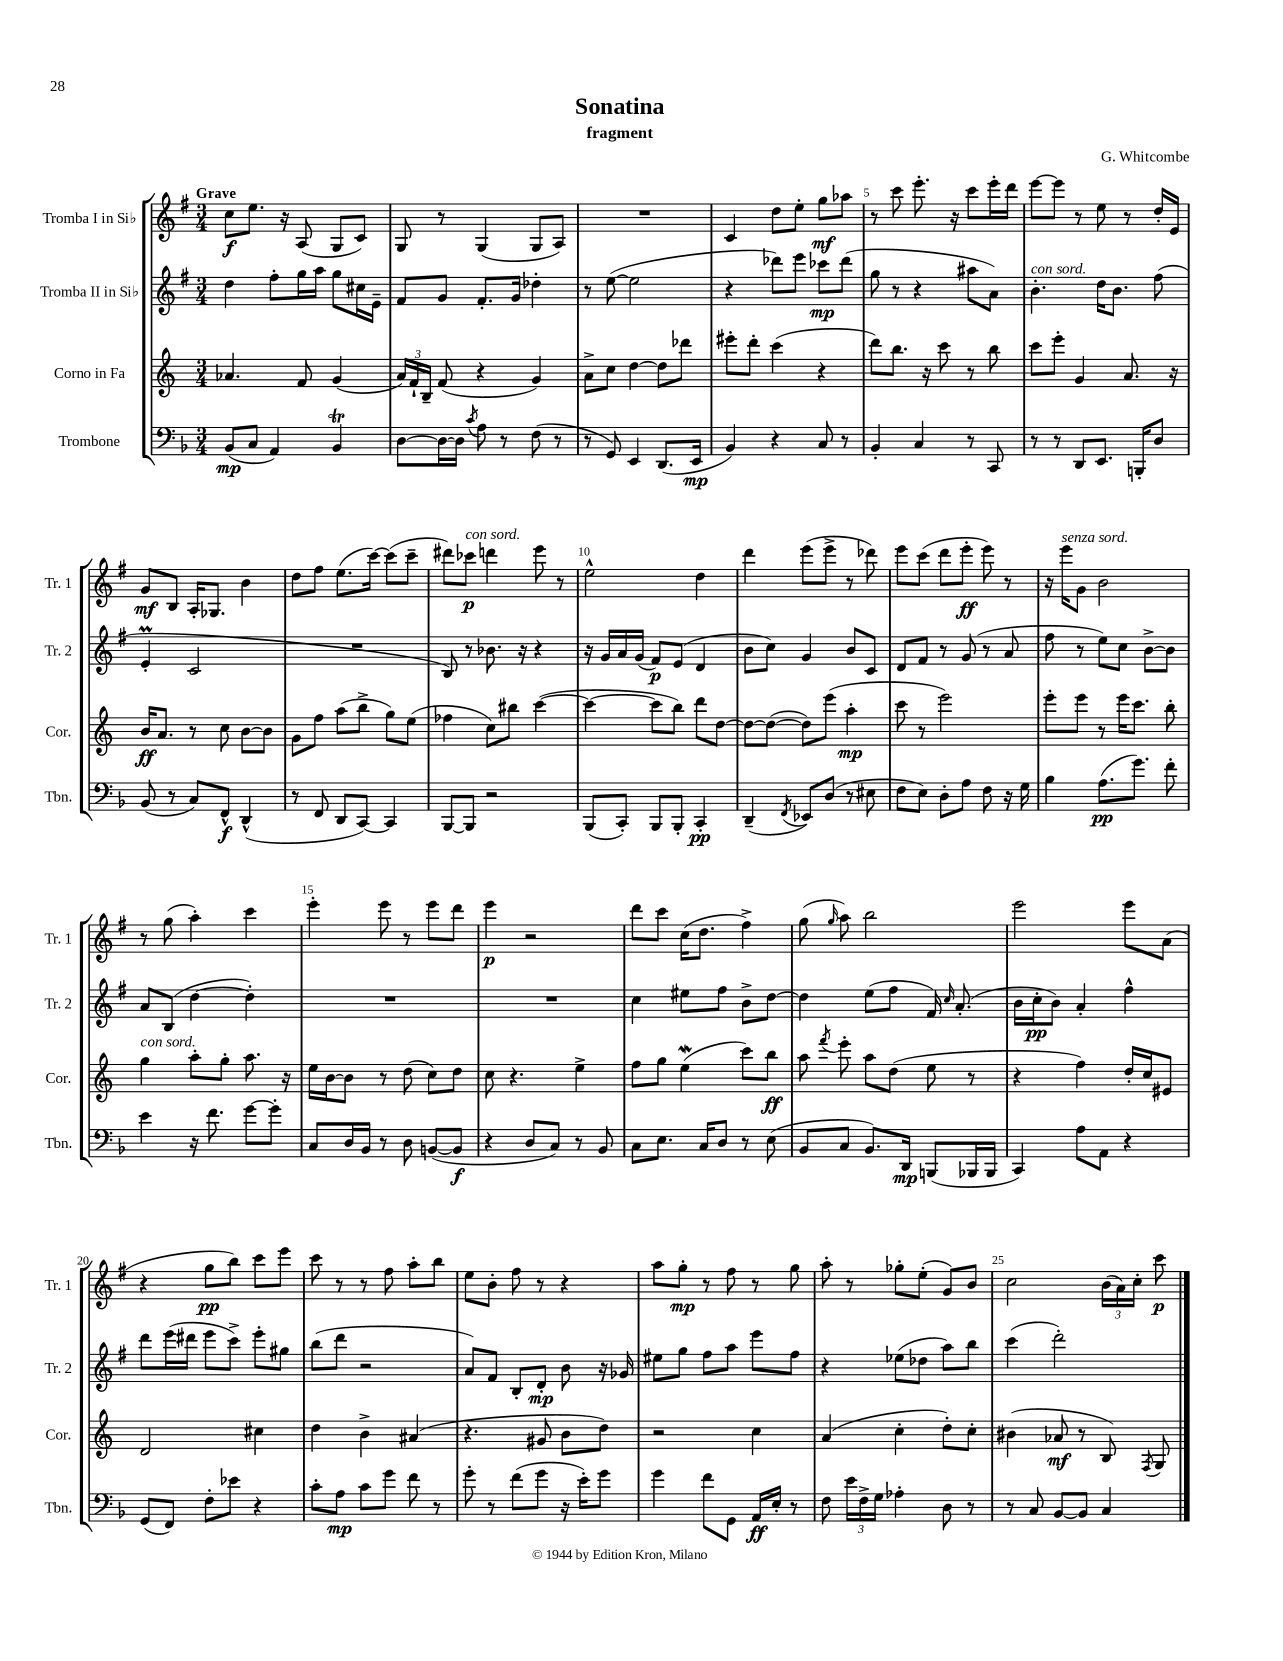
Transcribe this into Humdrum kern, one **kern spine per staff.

**kern	**kern	**kern	**kern
*staff4	*staff3	*staff2	*staff1
*clefF4	*clefG2	*clefG2	*clefG2
*k[b-]	*k[]	*k[f#]	*k[f#]
*M3/4	*M3/4	*M3/4	*M3/4
(8BB-	4.a-	4dd	8cc
8C	.	.	8.ee
4AA)	.	8ff#'	.
.	.	.	16r
.	8f	16gg	(8A
.	.	16aa	.
4BB-	(4g	8gg	8G
.	.	16cc#	8c)
.	.	16e~	.
=	=	=	=
[8D	24a)	8f#	8G
.	24f`	.	.
.	24B~	.	.
16D_	(8f	8g	8r
16D]	.	.	.
8qc	.	.	.
8A	4r	8.f#'	(4G
8r	.	.	.
.	.	16g	.
(8F	4g)	4dd-'	8G
8r	.	.	8A)
=	=	=	=
8r	8a^	8r	2.r
8GG)	8cc	([8ee	.
4EE	[4dd	2ee]	.
(8.DD	8dd]	.	.
.	8ddd-	.	.
16EE	.	.	.
=	=	=	=
4BB-)	8eee#'	4r	4c
.	8ddd'	.	.
4r	(4ccc	8ddd-)	8dd
.	.	8eee	8ee'
8C	4r	8ccc-	8gg
8r	.	(8ddd-	8aa-
=	=	=	=
4BB-'	8ddd)	8gg	8r
.	8.bb	8r	8ccc
4C	.	4r	8.eee'
.	16r	.	.
.	8ccc	.	.
.	.	.	16r
8r	8r	8aa#	8ccc
8CC	8bb	8a)	16eee'
.	.	.	16ddd
=	=	=	=
8r	8ccc	4.b'	[8eee
8r	8eee'	.	8eee]
8DD	4g	.	8r
8.EE	.	16dd	8ee
.	.	8.b	.
.	8.a	.	8r
16BBB'	.	.	.
8D	.	(8ff#	16dd'
.	16r	.	16e
=	=	=	=
(8BB-	16b	4e'	8g
.	8.a	.	.
8r	.	.	8B
8C)	8r	2c	16A'
.	.	.	8.G-
8FF^^	8cc	.	.
(4DD^^	[8b	.	4b
.	8b]	.	.
=	=	=	=
8r	8g	2.r	8dd
8FF	8ff	.	8ff#
8DD	(8aa	.	(8.ee
[8CC)	8bb^	.	.
.	.	.	[16ccc)
4CC]	8gg)	.	(8ccc]
.	(8ee	.	8ccc~
=	=	=	=
[8BBB-	4ff-	8B)	8ddd#)
8BBB-]	.	8r	8ccc-
2r	8cc)	8.b-	4ddd
.	8bb#	.	.
.	.	16r	.
.	([4ccc	4r	8eee
.	.	.	8r
=	=	=	=
(8BBB-	4ccc_	16r	2ee^^
.	.	16g	.
8CC')	.	16a	.
.	.	(16g	.
8BBB-	8ccc]	8f#)	.
8BBB-'	8bb)	(8e	.
4CC'	8ddd	4d	4dd
.	[8dd	.	.
=	=	=	=
(4DD~	8dd_	8b	4ddd
.	(8dd_	8cc)	.
8qFF	.	.	.
8EE-)	8dd])	4g	(8eee
(8D	(8eee	.	8eee^
8r	4aa'	8b	8r
8E#	.	8c	8ddd-)
=	=	=	=
8F	8ccc	8d	8eee
8E)	8r	8f#	(8ccc
8D'	2eee)	8r	8ddd
8A	.	(8g	8eee'
8F	.	8r	8eee)
16r	.	8a	8r
16G	.	.	.
=	=	=	=
4B-	8eee'	8ff#	16r
.	.	.	16eee
.	8eee	8r	8g
(8.A	8r	8ee)	2b
.	16eee	8cc	.
8.g)	8.ccc	.	.
.	.	[8b^	.
8f'	8bb'	8b]	.
=	=	=	=
4e	4gg	8a	8r
.	.	(8B	(8gg
16r	8aa'	[4dd	4aa')
8.f	.	.	.
.	8gg'	.	.
[8g	8.aa	4dd'])	4ccc
8g']	.	.	.
.	16r	.	.
=	=	=	=
8C	16ee	2.r	4eee'
.	[16b	.	.
16D	8b]	.	.
16BB-	.	.	.
8r	8r	.	8eee
8D	(8dd	.	8r
([8BB	8cc)	.	8eee
8BB]	8dd	.	8ddd
=	=	=	=
4r	8cc	2.r	4eee
.	4.r	.	.
8D	.	.	2r
8C)	.	.	.
8r	4ee^	.	.
8BB-	.	.	.
=	=	=	=
8C	8ff	4cc	8ddd
8.E	8gg	.	8ccc
.	(4ee	8ee#	(16cc
16C	.	.	8.dd
8D	.	8ff#	.
8r	8ccc)	8b^	4ff#^)
(8E	8bb	[8dd	.
=	=	=	=
8BB-	8aa	4dd]	(8gg
.	8qfff	.	16qqgg
8C	8eee'	.	8aa)
8.BB-)	8aa	(8ee	2bb
.	(8dd	8ff#	.
16DD	.	.	.
(8BBB	8ee	16f#)	.
.	.	16qqcc	.
.	.	(8.a'	.
16BBB-	8r	.	.
16BBB-	.	.	.
=	=	=	=
4CC)	4r	16b	2eee
.	.	16cc'	.
.	.	8b)	.
8A	4ff)	4a'	.
8AA	.	.	.
4r	16dd'	4ff#^^	8eee
.	16cc	.	.
.	8e#	.	(8a
=	=	=	=
(8GG	2d	8ddd	4r
8FF)	.	(16eee	.
.	.	16ddd#	.
8F'	.	8eee	8gg
8e-	.	8ccc^)	8bb)
4r	4cc#	8eee'	8ccc
.	.	8gg#	8eee
=	=	=	=
8c'	4dd	(8bb	8ccc
8A	.	8ddd	8r
8c	4b^	2r	8r
8g	.	.	8ff#
8f	(4a#	.	8aa'
8r	.	.	8bb
=	=	=	=
8g'	4.r	8a)	8ee
8r	.	8f#	8b'
(8f	.	8B'	8ff#
8g	8g#	8d'	8r
16r	8b	8b	4r
16e')	.	.	.
8g	8dd)	16r	.
.	.	16g-	.
=	=	=	=
4g	2r	8ee#	8aa
.	.	8gg	8gg'
8f	.	8ff#	8r
8GG	.	8aa	8ff#
16AA	4cc	8eee	8r
16E'	.	.	.
8r	.	8ff#	8gg
=	=	=	=
8F	(4a	4r	8aa'
24e	.	.	8r
24F^	.	.	.
24G	.	.	.
4A-'	4cc'	(8ee-	8gg-'
.	.	8dd-	(8ee'
8D	8dd')	8aa)	8g)
8r	8cc'	8bb	8b
=	=	=	=
8r	(4b#	(4ccc	2cc
8C	.	.	.
[8BB-	8a-	2ddd')	.
8BB-]	8r	.	.
4C	8B)	.	(24b
.	.	.	24a)
.	.	.	24cc'
.	8qF	.	.
.	8G	.	8ccc
==	==	==	==
*-	*-	*-	*-
